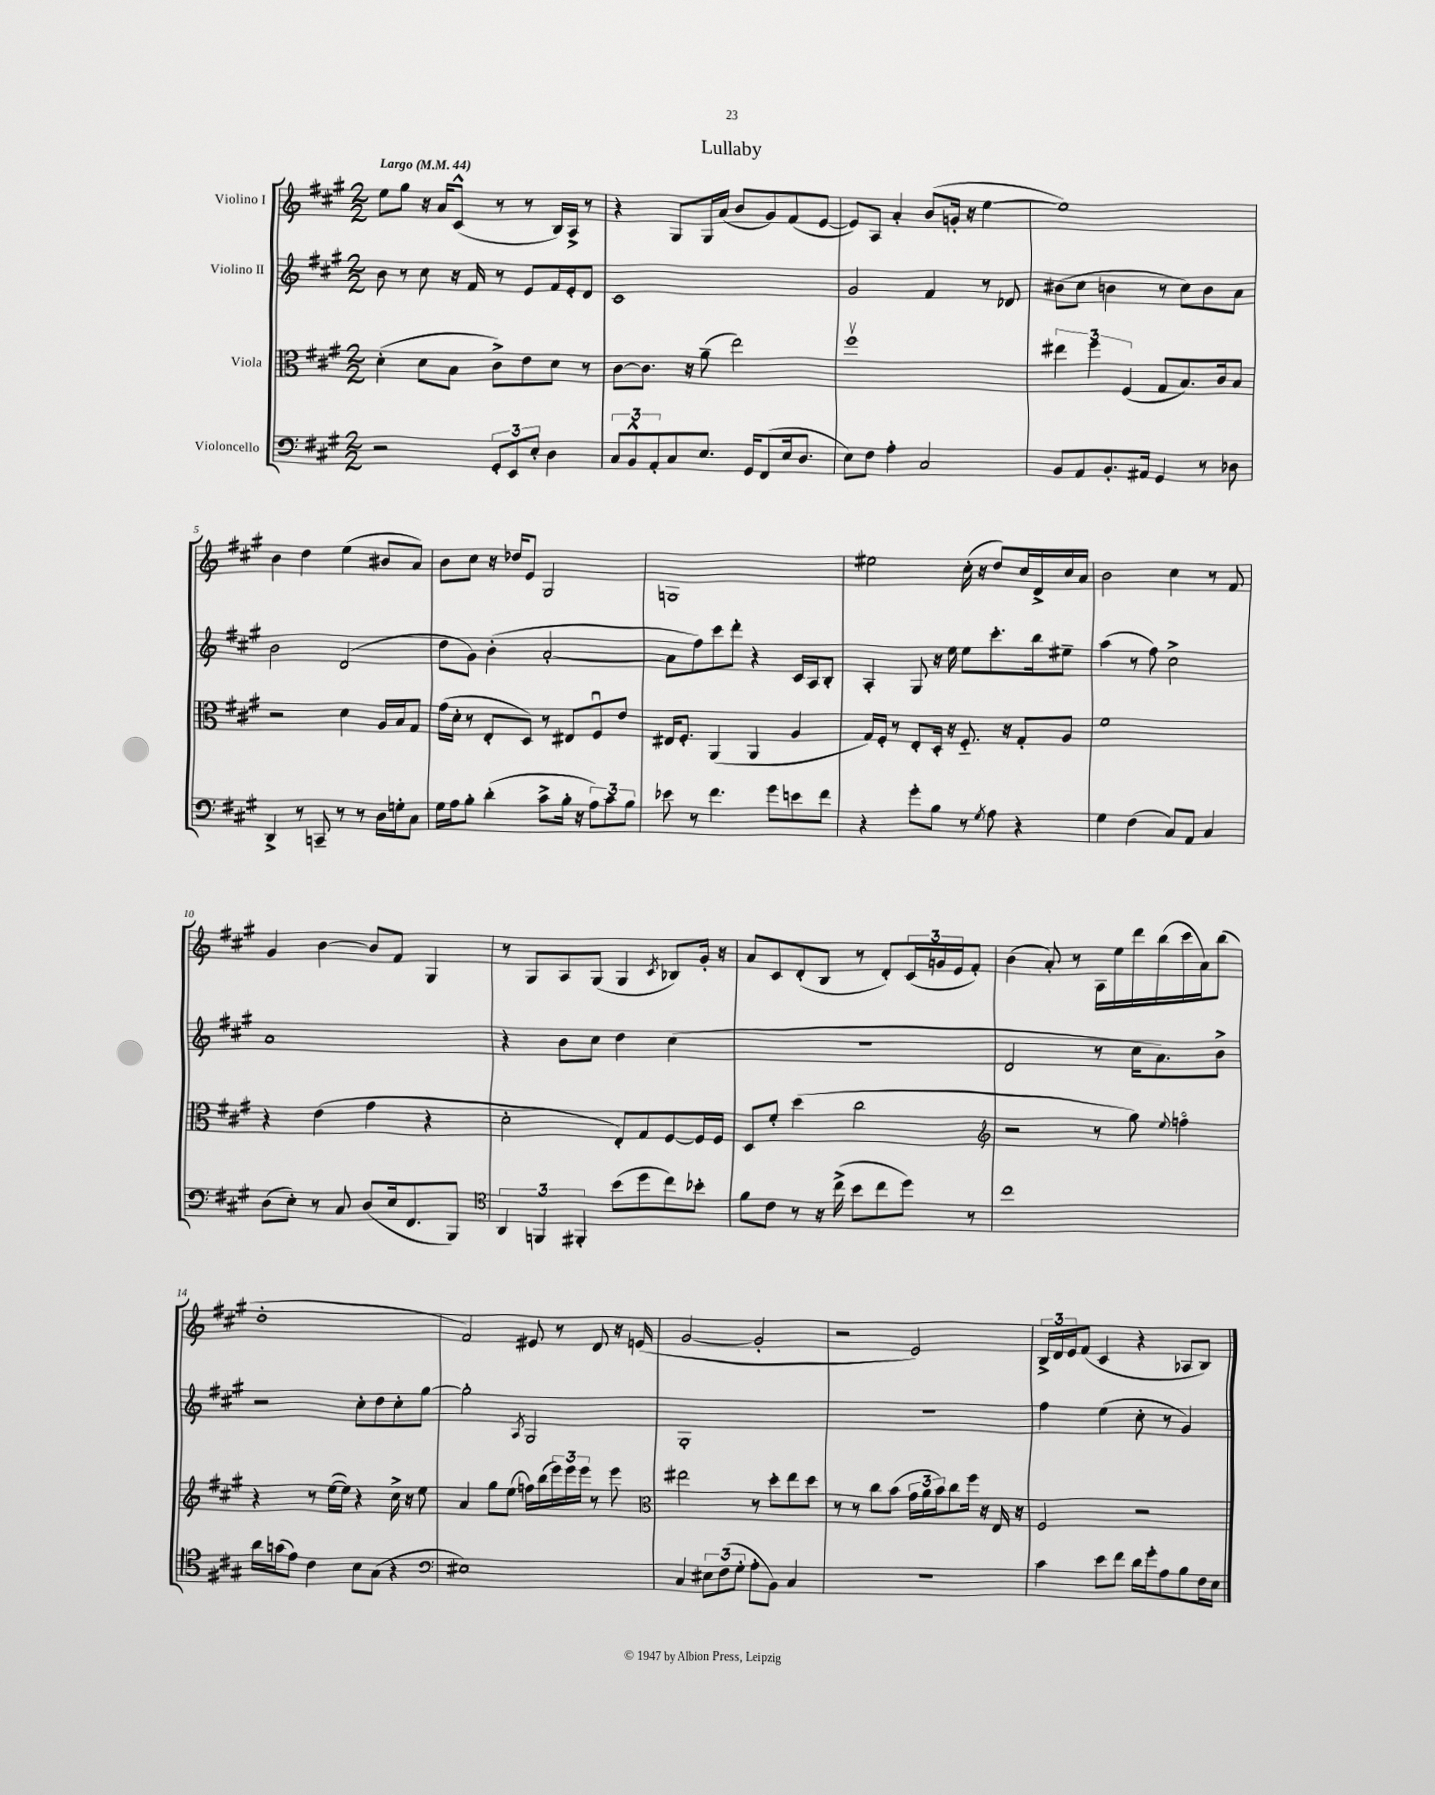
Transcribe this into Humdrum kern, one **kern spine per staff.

**kern	**kern	**kern	**kern
*part4	*part3	*part2	*part1
*staff4	*staff3	*staff2	*staff1
*I"Violoncello	*I"Viola	*I"Violino II	*I"Violino I
*clefF4	*clefC3	*clefG2	*clefG2
*k[f#c#g#]	*k[f#c#g#]	*k[f#c#g#]	*k[f#c#g#]
*M2/2	*M2/2	*M2/2	*M2/2
*MM44	*MM44	*MM44	*MM44
=1	=1	=1	=1
!	!	!	!LO:TX:a:B:t=Largo
2r	(4d'\	8b\	8ee\L
.	.	8r	8gg#\J
.	8d\L	8cc#\	16r
.	.	.	16a/KL
.	8B\J	16r	(8c#^^/J
.	.	16f#/	.
12GG#'/L	8c#^\L)	8r	8r
12EE/	.	.	.
.	8e\	8e/L	8r
12E'/J	.	.	.
4D\	8d\J	16f#/L	16B/LL)
.	.	16e'/J	16A^/JJ
.	8r	8d/J	8r
=2	=2	=2	=2
12C#/L	[8c#\L	1c#	4r
12BB^^/	.	.	.
.	8.c#\J]	.	.
12AA'/	.	.	.
8C#/	.	.	8G#/L
.	16r	.	.
8.E/J	(8a~\	.	16G#/L
.	.	.	(16a/JJ
.	2ee\)	.	8b/L
16GG#/KL	.	.	.
(8FF#/	.	.	8g#/)
16E/k	.	.	(8f#/
8.D/J	.	.	.
.	.	.	[8e/J
=3	=3	=3	=3
8E\L)	1ff#v	2g#/	8e/L])
8F#\J	.	.	8A/J
4A'\	.	.	4a'/
2C#/	.	4f#/	(8b/L
.	.	.	16gn'/Jk
.	.	.	16r
.	.	8r	[4ee\
.	.	8d-X/	.
=4	=4	=4	=4
8BB/L	6ee#X\	(8b#X\L	1ee])
8AA/	.	8cc#\J	.
.	6ff#\	.	.
8.BB'/	.	4bn\	.
.	(6F#/	.	.
16AA#X/Jk	.	.	.
4GG#/	8G#/L	8r	.
.	8.B/)	8cc#\L)	.
8r	.	8b\	.
.	16c#/k	.	.
8D-X\	8B/J	8a\J	.
!!LO:LB:g=z
=5	=5	=5	=5
4DD^/	2r	2b\	4b\
8r	.	.	4dd\
8CCn~/	.	.	.
8r	4d\	(2d/	(4ee\
8r	.	.	.
16D\LL	16A/LL	.	8b#X/L
16Gn'\J	16B/J	.	.
8C#\J	8G#/J	.	8a/J)
=6	=6	=6	=6
16G#\LL	(16g#\LL	8dd\L	8b\L
16A\J	16d'\JJ	.	.
8B'\J	8r	8g#\J)	8cc#\J
(4d'\	8E'/L	(4b'\	16r
.	.	.	16dd-X/KL
.	8D/J)	.	8e/J
8c#^\L	8r	[2a'/	2G#/
16B'\Jk	8E#X/L	.	.
16r	.	.	.
12A\L)	8F#u/	.	.
12c#\	.	.	.
.	8e/J	.	.
12B\J	.	.	.
=7	=7	=7	=7
8e-X\	16E#X/KL	8a\L]	1Gn
.	8.F#'/J	.	.
8r	.	8ff#\)	.
4.f#\	(4AA/	8ccc#\	.
.	.	8ddd'\J	.
.	4AA/	4r	.
8g#\L	.	.	.
8en\	4A/	16c#/LL	.
.	.	16A/J	.
8f#\J	.	8B'/J	.
=8	=8	=8	=8
4r	16G#/LL)	4A'/	2ee#X\
.	16F#'/JJ	.	.
.	8r	.	.
8g#'\L	8E'/L	8G#/	.
8B\J	16D'/Jk	16r	.
.	16r	16ee\	.
8r	8.F#/	8ee\L	(16cc#'\
.	.	.	16r
8qG#/	.	.	.
8A\	.	8.ccc#'\	8dd/L)
.	16r	.	.
4r	8G#'/L	.	16cc#/L
.	.	16bb\k	16d^/
.	8A/J	8ee#X~\J	16cc#/
.	.	.	16a/JJ
=9	=9	=9	=9
4G#\	1f#	(4aa\	2b\
(4F#\	.	8r	.
.	.	8ff#\)	.
8C#/L)	.	2cc#^\	4cc#\
8AA/J	.	.	.
4C#/	.	.	8r
.	.	.	8f#/
!!LO:LB:g=z
=10	=10	=10	=10
(8D\L	4r	1a	4g#/
8E'\J)	.	.	.
8r	(4e\	.	[4b\
8C#/	.	.	.
(8D/L	4g#\	.	8b/L]
16E/k	.	.	8f#/J
8.FF#/	.	.	.
.	4r	.	4G#/
8BBB/J)	.	.	.
=11	=11	=11	=11
*clefC4	*	*	*
6AA/	2d'\	4r	8r
.	.	.	8G#/L
6FFn/	.	.	.
.	.	8b\L	8A/
6FF#X'/	.	.	.
.	.	8cc#\J	(8G#/J
(8b\L	8E'/L)	4dd\	4G#/
8dd\	8G#/	.	.
.	.	.	8qc#/
8cc#\)	[8F#/	(4cc#\	8B-X/L)
8b-X'\J	16F#/L]	.	16g#'/Jk
.	16F#/JJ	.	16r
=12	=12	=12	=12
8f#\L	8D/L	1r	8a/L
8c#\J	8f#'/J	.	8c#/
8r	(4dd\	.	(8d'/
16r	.	.	8B/J
(16cc#^\	.	.	.
8b\L	2cc#\	.	8r
8cc#\	.	.	8d'/L)
8dd\J)	.	.	(24c#/L
.	.	.	24gn/
.	.	.	24e/J
8r	.	.	8f#'/J)
=13	=13	=13	=13
*	*clefG2	*	*
1cc#	2r	2d/	(4b\
.	.	.	8a'/)
.	.	.	8r
.	8r	8r	16A\LL
.	.	.	16ee\
.	8gg#\)	16cc#\KL	16ddd\
.	.	8.a\)	(16bb\
.	8qqee/	.	.
.	4ffn\	.	16ccc#\
.	.	.	16a\J)
.	.	8b^\J	(8bb\J
!!LO:LB:g=z
=14	=14	=14	=14
16a\LL	4r	2r	1dd'
(16gn\J	.	.	.
8e\J)	.	.	.
4c#\	8r	.	.
.	([16ee\LL	.	.
.	16ee\JJ])	.	.
8B\L	4r	8cc#'\L	.
(8G#\J	.	8dd\	.
4r	16cc#^\	8cc#'\	.
.	16r	.	.
.	8ee\	[8gg#\J	.
=15	=15	=15	=15
*clefF4	*	*	*
1E#X)	4a/	2gg#'\]	2f#/)
.	8gg#\L	.	.
.	(8ee\J	.	.
.	.	8qA/	.
.	16ffn\LL)	2G#/	8e#X/
.	(16bb\	.	.
.	24eee\)	.	8r
.	24eee\	.	.
.	24eee\JJ	.	.
.	8r	.	8d/
.	8eee\	.	16r
.	.	.	(16en/
=16	=16	=16	=16
*	*clefC3	*	*
4C#/	2ee#X\	1G#'	[2g#/
12E#X\L	.	.	.
(12F#\	.	.	.
12G#'\J	.	.	.
8A'\L	8r	.	2g#'/]
8BB\J)	8dd'\L	.	.
4C#/	8ee#\	.	.
.	8dd\J	.	.
=17	=17	=17	=17
1r	8r	1r	2r
.	8r	.	.
.	8cc#\L	.	.
.	(8b\J	.	.
.	24g#\LL	.	2e/)
.	24a\	.	.
.	24b\J)	.	.
.	8cc#\	.	.
.	16ff#\Jk	.	.
.	16r	.	.
.	16E/	.	.
.	16r	.	.
=18	=18	=18	=18
4c#\	2F#/	4ff#\	24B^/LL
.	.	.	24d/
.	.	.	24e/J
.	.	.	(8f#/J
8e\L	.	(4ee\	4c#/
8f#\J	.	.	.
16d\LL	2r	8cc#'\	4r
16g#'\J	.	.	.
8A\	.	8r	.
8B\	.	4g#/)	8A-X/L
16F#\L	.	.	8B/J)
16E\JJ	.	.	.
==	==	==	==
*-	*-	*-	*-
